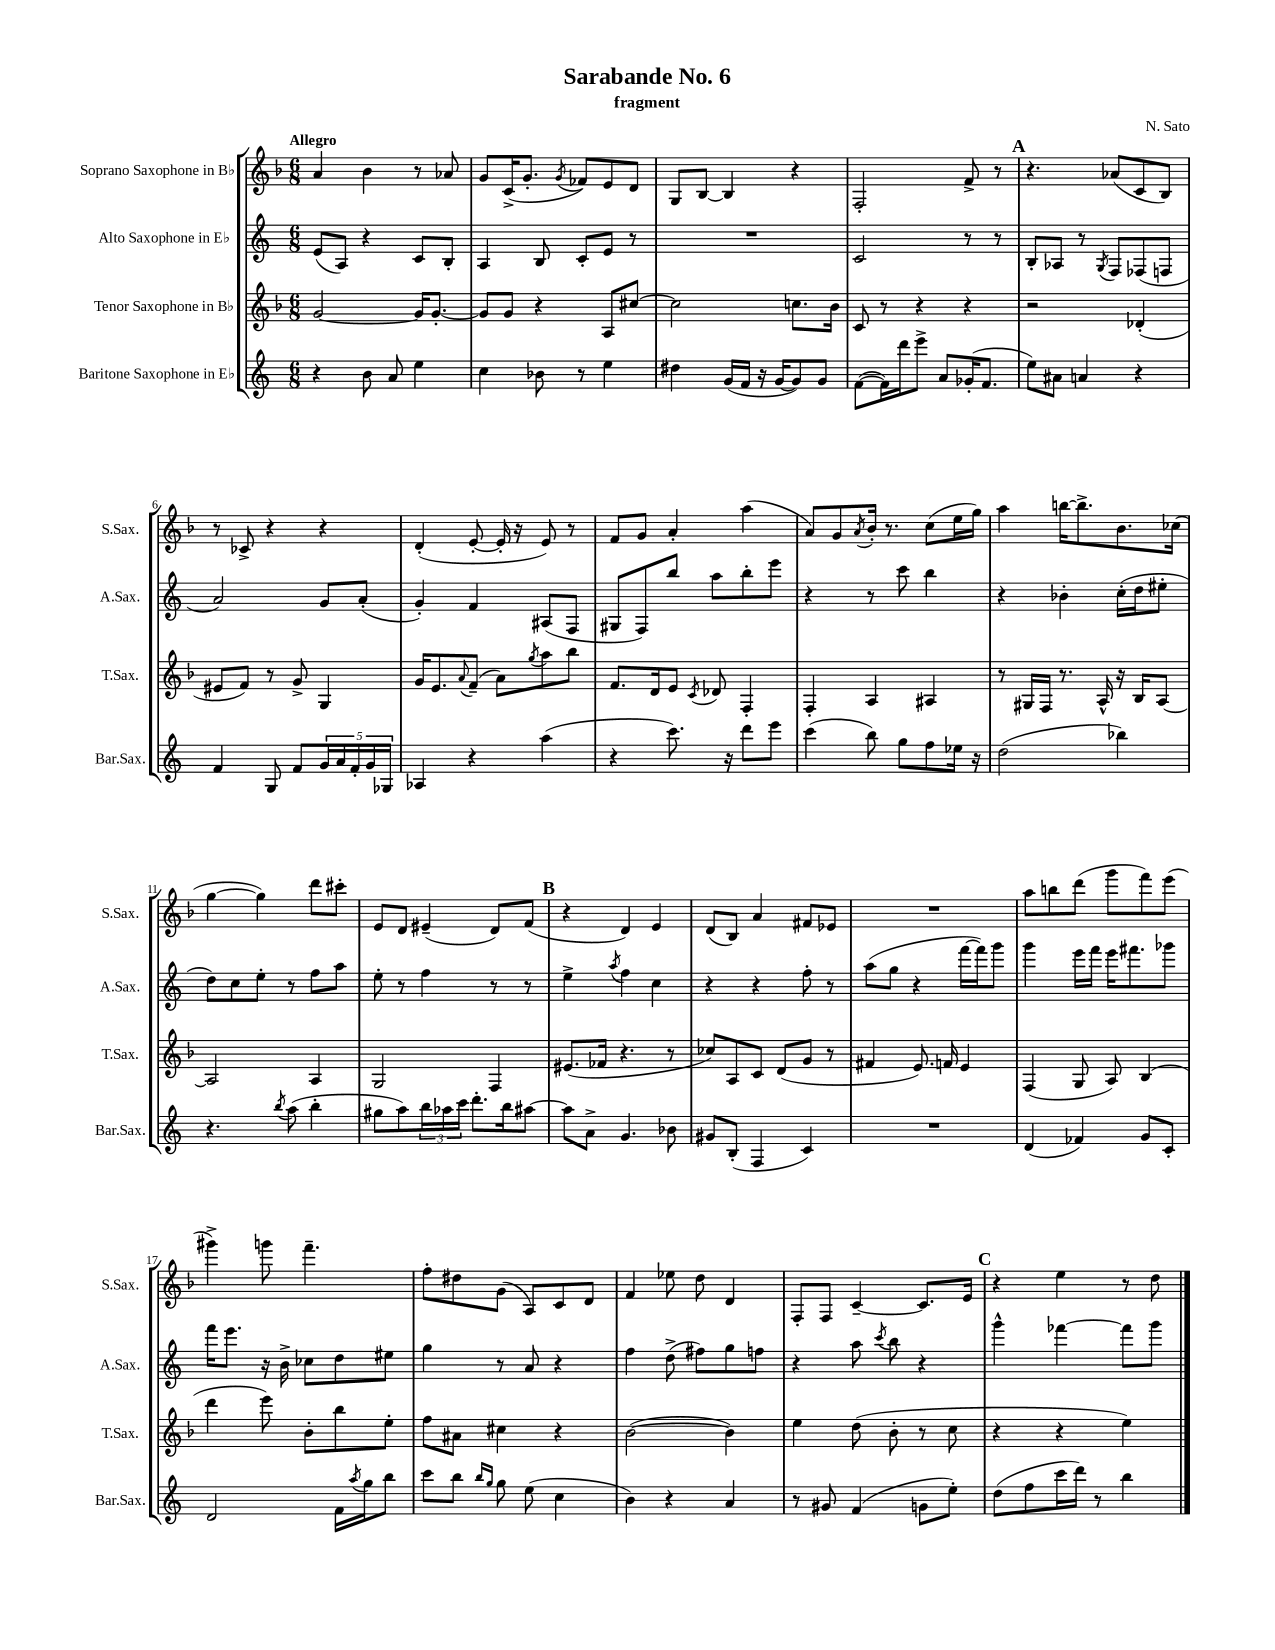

**kern	**kern	**kern	**kern
*part4	*part3	*part2	*part1
*staff4	*staff3	*staff2	*staff1
*I"Baritone Saxophone in E♭	*I"Tenor Saxophone in B♭	*I"Alto Saxophone in E♭	*I"Soprano Saxophone in B♭
*I'Bar.Sax.	*I'T.Sax.	*I'A.Sax.	*I'S.Sax.
*clefG2	*clefG2	*clefG2	*clefG2
*k[]	*k[b-]	*k[]	*k[b-]
*M6/8	*M6/8	*M6/8	*M6/8
=1	=1	=1	=1
!	!	!	!LO:TX:a:B:t=Allegro
4r	[2g/	(8e/L	4a/
.	.	8A/J)	.
8b\	.	4r	4b-\
8a/	.	.	.
4ee\	16g/KL]	8c/L	8r
.	[8.g'/J	.	.
.	.	8B'/J	8a-X/
=2	=2	=2	=2
4cc\	8g/L]	4A/	8g/L
.	8g/J	.	(16c^/K
.	.	.	8.g'/J
8b-X\	4r	8B/	.
.	.	.	8qg/
8r	.	8c'/L	8f-X/L)
4ee\	8A/L	8e/J	8e/
.	[8cc#X/J	8r	8d/J
=3	=3	=3	=3
4dd#X\	2cc#\]	2.r	8G/L
.	.	.	[8B-/J
(16g/LL	.	.	4B-/]
16f/JJ	.	.	.
16r	.	.	.
[16g/KL	.	.	.
8g/])	8.ccn\L	.	4r
8g/J	.	.	.
.	16b-\Jk	.	.
=4	=4	=4	=4
([8f\L	8c/	2c/	2F'/
16f\L])	8r	.	.
16ddd\J	.	.	.
8eee^\J	4r	.	.
8a/L	.	.	.
(16g-X'/K	4r	8r	8f^/
8.f/J	.	.	.
.	.	8r	8r
!!LO:REH:place=s1:t=A
=5	=5	=5	=5
8ee\L)	2r	8B'/L	4.r
8a#X\J	.	8A-X/J	.
4an/	.	8r	.
.	.	8qG/	.
.	.	8F/L	(8a-X/L
4r	(4d-X'/	(8F-X/	8c/
.	.	8Fn/J	8B-/J)
!!LO:LB:g=z
=6	=6	=6	=6
4f/	8e#X/L	2a/)	8r
.	8f/J)	.	8c-X^/
8G/	8r	.	4r
8f/L	8g^/	.	.
20g/L	4G/	8g/L	4r
20a/	.	.	.
20f'/	.	.	.
.	.	(8a'/J	.
20g/	.	.	.
20G-X/JJ	.	.	.
=7	=7	=7	=7
4A-X/	16g/KL	4g'/)	(4d'/
.	8.e/	.	.
.	8qqa/	.	.
4r	(8f~/J	4f/	[8e'/
.	8a\L)	.	16e'/]
.	.	.	16r
.	8qgg/	.	.
(4aa\	8aa\	(8A#X/L	8e/)
.	8bb-\J	8F/J	8r
=8	=8	=8	=8
4r	8.f/L	8G#X/L	8f/L
.	.	8F/)	8g/J
.	16d/k	.	.
8.ccc\)	8e/J	8bb/J	4a'/
.	8qc/	.	.
.	8d-X/	8aa\L	.
16r	.	.	.
8ddd\L	4F'/	8bb'\	(4aa\
8eee\J	.	8eee\J	.
=9	=9	=9	=9
(4ccc\	4F'/	4r	8a/L)
.	.	.	8g/
.	.	.	8qa/
8bb\)	4A/	8r	16b-'/Jk
.	.	.	8.r
8gg\L	.	8ccc\	.
8ff\	4A#X/	4bb\	(8cc\L
16ee-X\Jk	.	.	16ee\L
16r	.	.	16gg\JJ)
=10	=10	=10	=10
(2dd\	8r	4r	4aa\
.	16G#X/LL	.	.
.	16F/JJ	.	.
.	8.r	4b-X'\	[16bbn\KL
.	.	.	8.bb^\]
.	16A^^/	.	.
4bb-X\)	16r	(16cc'\LL	8.b-\
.	16B-/KL	16dd\J	.
.	[8A/J	8ee#X'\J	.
.	.	.	(16cc-X\Jk
!!LO:LB:g=z
=11	=11	=11	=11
4.r	2A/]	8dd\L)	[4gg\
.	.	8cc\	.
.	.	8ee'\J	4gg\])
8qbb/	.	.	.
(8aa\	.	8r	.
4bb'\	4A/	8ff\L	8ddd\L
.	.	8aa\J	8ccc#X'\J
=12	=12	=12	=12
8gg#X\L	2G/	8ee'\	8e/L
8aa\)	.	8r	8d/J
24bb\L	.	4ff\	(4e#X~/
24aa-X\	.	.	.
24ccc\JJ	.	.	.
8.ddd'\L	.	.	.
.	4F/	8r	8d/L)
16bb\k	.	.	.
[8aa#X\J	.	8r	(8f/J
!!LO:REH:place=s1:t=B
=13	=13	=13	=13
8aa#\L]	(8.e#X/L	4ee^\	4r
8a^\J	.	.	.
.	16f-X/Jk	.	.
.	.	8qaa/	.
4.g/	4.r	4ff\	4d/)
.	.	4cc\	4e/
8b-X\	8r	.	.
=14	=14	=14	=14
8g#X/L	8cc-X/L)	4r	(8d/L
(8B'/J	8A/	.	8B-/J)
4F/	8c/J	4r	4a/
.	(8d/L	.	.
4c/)	8g/J	8ff'\	8f#X/L
.	8r	8r	8e-X/J
=15	=15	=15	=15
2.r	4f#X/	(8aa\L	2.r
.	.	8gg\J	.
.	8.e/)	4r	.
.	16fn/	.	.
.	4e/	[16fff\LL	.
.	.	16fff\J])	.
.	.	8ggg\J	.
=16	=16	=16	=16
(4d/	(4F/	4ggg\	8aa\L
.	.	.	8bbn\
4f-X/)	8G/	16eee\LL	(8ddd\J
.	.	16fff\JJ	.
.	8A/)	16eee\KL	8ggg\L
.	.	8.fff#X\	.
8g/L	(4B-/	.	8fff\)
8c'/J	.	8ggg-X\J	(8eee\J
!!LO:LB:g=z
=17	=17	=17	=17
2d/	4ddd\	16fff\KL	4ggg#X^\)
.	.	8.eee\J	.
.	8eee\)	16r	8gggn\
.	.	16b^\	.
.	8b-'\L	8cc-X\L	4.fff~\
16f\LL	8bb-\	8dd\	.
8qaa/	.	.	.
16gg\J	.	.	.
8bb\J	8ee'\J	8ee#X\J	.
=18	=18	=18	=18
8ccc\L	8ff\L	4gg\	8ff'\L
8bb\J	8a#X\J	.	8dd#X\
16qqbb/LL	.	.	.
16qqgg/JJ	.	.	.
8gg\	4cc#X\	8r	(8g\J
(8ee\	.	8a/	8A/L)
4cc\	4r	4r	8c/
.	.	.	8d/J
=19	=19	=19	=19
4b\)	([2b-\	4ff\	4f/
4r	.	(8dd^\	8ee-X\
.	.	8ff#X\L)	8dd\
4a/	4b-\])	8gg\	4d/
.	.	8ffn\J	.
=20	=20	=20	=20
8r	4ee\	4r	8F'/L
8g#X/	.	.	8F/J
(4f/	(8dd\	8aa\	[4c~/
.	.	8qccc/	.
.	8b-'\	8bb\	.
8gn\L	8r	4r	8.c/L]
8ee'\J)	8cc\	.	.
.	.	.	16e/Jk
!!LO:REH:place=s1:t=C
=21	=21	=21	=21
(8dd\L	4r	4ggg^^\	4r
8ff\	.	.	.
16ccc\L	4r	[4fff-X\	4ee\
16ddd\JJ)	.	.	.
8r	.	.	.
4bb\	4ee\)	8fff-\L]	8r
.	.	8ggg\J	8dd\
==	==	==	==
*-	*-	*-	*-
